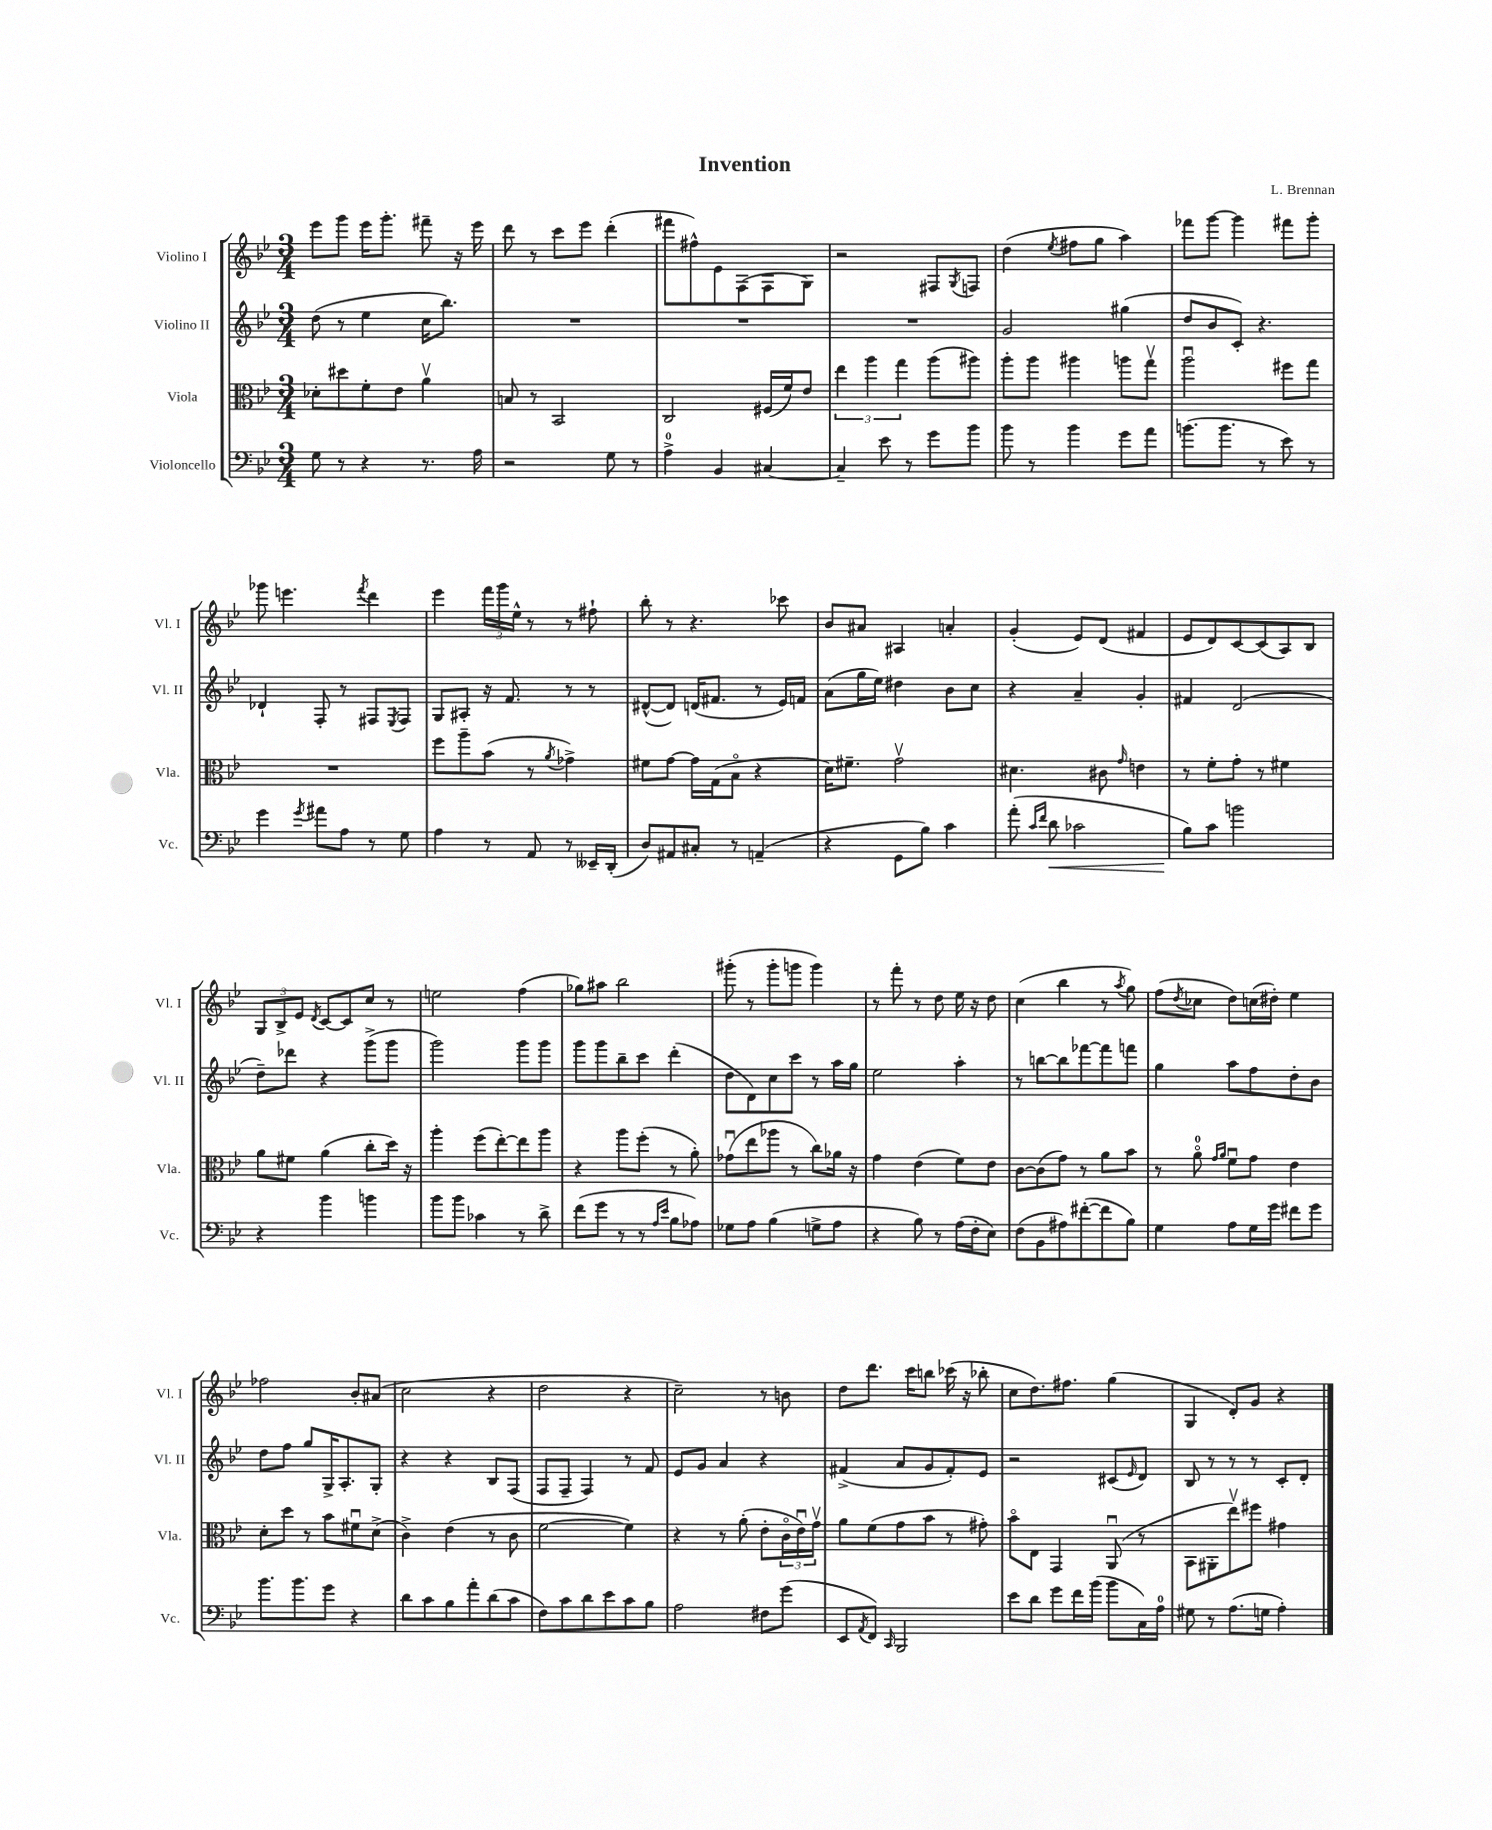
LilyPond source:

\header { title = "Invention" composer = "L. Brennan" }
<<
\new StaffGroup <<
\new Staff = "s0" \with { instrumentName = "Violino I" shortInstrumentName = "Vl. I" } {
    \clef treble \key bes \major \numericTimeSignature \time 3/4
    ees'''8 g'''8 ees'''16 g'''8.-. fis'''8-- r16 ees'''16 |
    d'''8 r8 c'''8 ees'''8 d'''4-.( |
    fis'''8 fis''8-^) ees'8 f8( f8 g8) |
    r2 fis8 \acciaccatura { g8 } f8 |
    d''4( \acciaccatura { ees''8 } fis''8 g''8 a''4) |
    fes'''8 g'''8~ g'''4 fis'''8 g'''8-. |
    ges'''8 e'''4. \acciaccatura { f'''8 } d'''4 |
    ees'''4 \tuplet 3/2 { f'''16 g'''16 ees''16-^ } r8 r8 fis''8-! |
    bes''8-. r8 r4. ces'''8 |
    bes'8 ais'8 ais4 a'4-. |
    g'4-.( ees'8) d'8( fis'4 |
    ees'8 d'8) c'8~ c'8( a8) bes8 |
    \tuplet 3/2 { g8 bes8-> ees'8 } \acciaccatura { d'8 } c'8~ c'8 c''8 r8 |
    e''2 f''4( |
    ges''8) ais''8 bes''2 |
    gis'''8-.( r8 gis'''8-. g'''8 g'''4) |
    r8 f'''8-. r8 d''8 ees''16 r16 d''8 |
    c''4( bes''4 r8 \acciaccatura { a''8 } g''8) |
    f''8( \acciaccatura { d''8 } ces''8 d''8) c''16( dis''16-.) ees''4 |
    fes''2 bes'8-. ais'8( |
    c''2 r4 |
    d''2 r4 |
    c''2--) r8 b'8 |
    d''8 d'''8. c'''16 b''8 ces'''16( r16 bes''8-. |
    c''8 d''8.) fis''8. g''4( |
    g4 d'8-.) g'8 r4 \bar "|." |
}
\new Staff = "s1" \with { instrumentName = "Violino II" shortInstrumentName = "Vl. II" } {
    \clef treble \key bes \major \numericTimeSignature \time 3/4
    d''8( r8 ees''4 c''16 bes''8.) |
    R2. |
    R2. |
    R2. |
    g'2 gis''4( |
    d''8 bes'8 c'8-.) r4. |
    des'4-! f8-. r8 fis8 \acciaccatura { ees8 } fis8 |
    g8 ais8-. r16 f'8. r8 r8 |
    dis'8~-^( dis'8) d'16( fis'8. r8 ees'16) f'16 |
    a'8( g''16 ees''16) dis''4 bes'8 c''8 |
    r4 a'4-- g'4-. |
    fis'4 d'2( |
    d''8--) des'''8 r4 g'''8->( g'''8 |
    g'''2) g'''8 g'''8 |
    g'''8 g'''8 bes''8-- c'''8 d'''4-.( |
    d''8 d'8) c''8 c'''8 r8 a''16 g''16 |
    ees''2 a''4-. |
    r8 b''8~ b''8 fes'''8~ fes'''8 f'''8 |
    g''4 a''8 f''8 d''8-. bes'8 |
    d''8 f''8 g''8 g16-> a8.-. g8-. |
    r4 r4 bes8 f8( |
    f8 f8-- f4) r8 f'8 |
    ees'8 g'8 a'4 r4 |
    fis'4->( a'8 g'8 fis'8-.) ees'8 |
    r2 cis'8( \grace { ees'16 } d'8) |
    bes8 r8 r8 r8 c'8-. d'8-. \bar "|." |
}
\new Staff = "s2" \with { instrumentName = "Viola" shortInstrumentName = "Vla." } {
    \clef alto \key bes \major \numericTimeSignature \time 3/4
    des'8-. dis''8 f'8-. ees'8 a'4\upbow |
    b8 r8 bes,2 |
    c2 fis16( f'16) ees'8 |
    \tuplet 3/2 { ees''4 a''4 g''4 } a''8( ais''8) |
    a''8-. a''8 ais''4 a''8 g''8\upbow |
    a''2\downbow fis''8 g''8 |
    R2. |
    f''8 a''8-- bes'8( r8 \acciaccatura { a'8 } ges'4->) |
    fis'8 g'8~ g'16 g16( bes8\flageolet r4 |
    d'16) fis'8.-- g'2\upbow |
    dis'4. cis'8 \grace { g'16 } e'4 |
    r8 f'8-. g'8-. r8 fis'4 |
    a'8 fis'8 a'4( c''8-. d''16) r16 |
    a''4-. f''8( ees''8~-.) ees''8 a''8 |
    r4 a''8 f''8-.( r8 a'8-.) |
    ges'8\downbow( ees''8 aes''8 r8 c''8) aes'16 r16 |
    g'4 ees'4( f'8) ees'8 |
    c'8~ c'8( g'8) r8 a'8 bes'8 |
    r8 a'8-0\flageolet \grace { g'16 a'16 } f'8\downbow g'8 ees'4 |
    d'8-. d''8 r8 bes'8 fis'8\downbow d'8->( |
    c'4->) ees'4( r8 c'8 |
    f'2~ f'4) |
    r4 r8 a'8-.( ees'8-. \tuplet 3/2 { c'16\flageolet ees'16\downbow) g'16\upbow } |
    a'8 f'8( g'8 bes'8 r8 gis'8-.) |
    bes'8\flageolet ees8 g,4 a,8\downbow( r8 |
    bes,8 ais,8-. ees''8\upbow) fis''8 gis'4 \bar "|." |
}
\new Staff = "s3" \with { instrumentName = "Violoncello" shortInstrumentName = "Vc." } {
    \clef bass \key bes \major \numericTimeSignature \time 3/4
    g8 r8 r4 r8. a16 |
    r2 g8 r8 |
    a4-0-> bes,4 cis4~ |
    cis4-- ees'8 r8 g'8 bes'8 |
    bes'8 r8 bes'4 g'8 a'8 |
    b'8.( b'8. r8 ees'8) r8 |
    g'4 \acciaccatura { g'8 } ais'8 a8 r8 g8 |
    a4 r8 a,8 r8 eeses,16-- d,16-.( |
    d8) ais,8 cis8-. r8 a,4--( |
    r4 g,8 bes8) c'4 |
    a'8-.( \grace { c'16 f'16 } d'8\< ces'2 |
    bes8\!) c'8 b'2 |
    r4 bes'4 b'4 |
    bes'8 bes'8 ces'4 r8 d'8-> |
    f'8( g'8 r8 r8 \grace { a16 ees'16 } bes8 aes8) |
    ges8 a8 bes4( g8-> a8 |
    r4 bes8) r8 a16( f16-. ees8) |
    f8( bes,8 ais8) fis'8~-.( fis'8 bes8) |
    g4 a8 g16 g'16 fis'8 g'8 |
    bes'8. bes'8. g'8 r4 |
    d'8 c'8 bes8 a'8-. d'8( c'8 |
    f8) c'8 d'8 ees'8 c'8 bes8 |
    a2 fis8 g'8( |
    ees,8 \acciaccatura { a,8 } f,8) \grace { c,16 } bes,,2 |
    ees'8 d'8 g'8 f'16 bes'16( bes'8 c16) a16-0 |
    gis8 r8 a8.( g16 a4-.) \bar "|." |
}
>>
>>
\layout { \context { \Score \remove "Bar_number_engraver" } }
